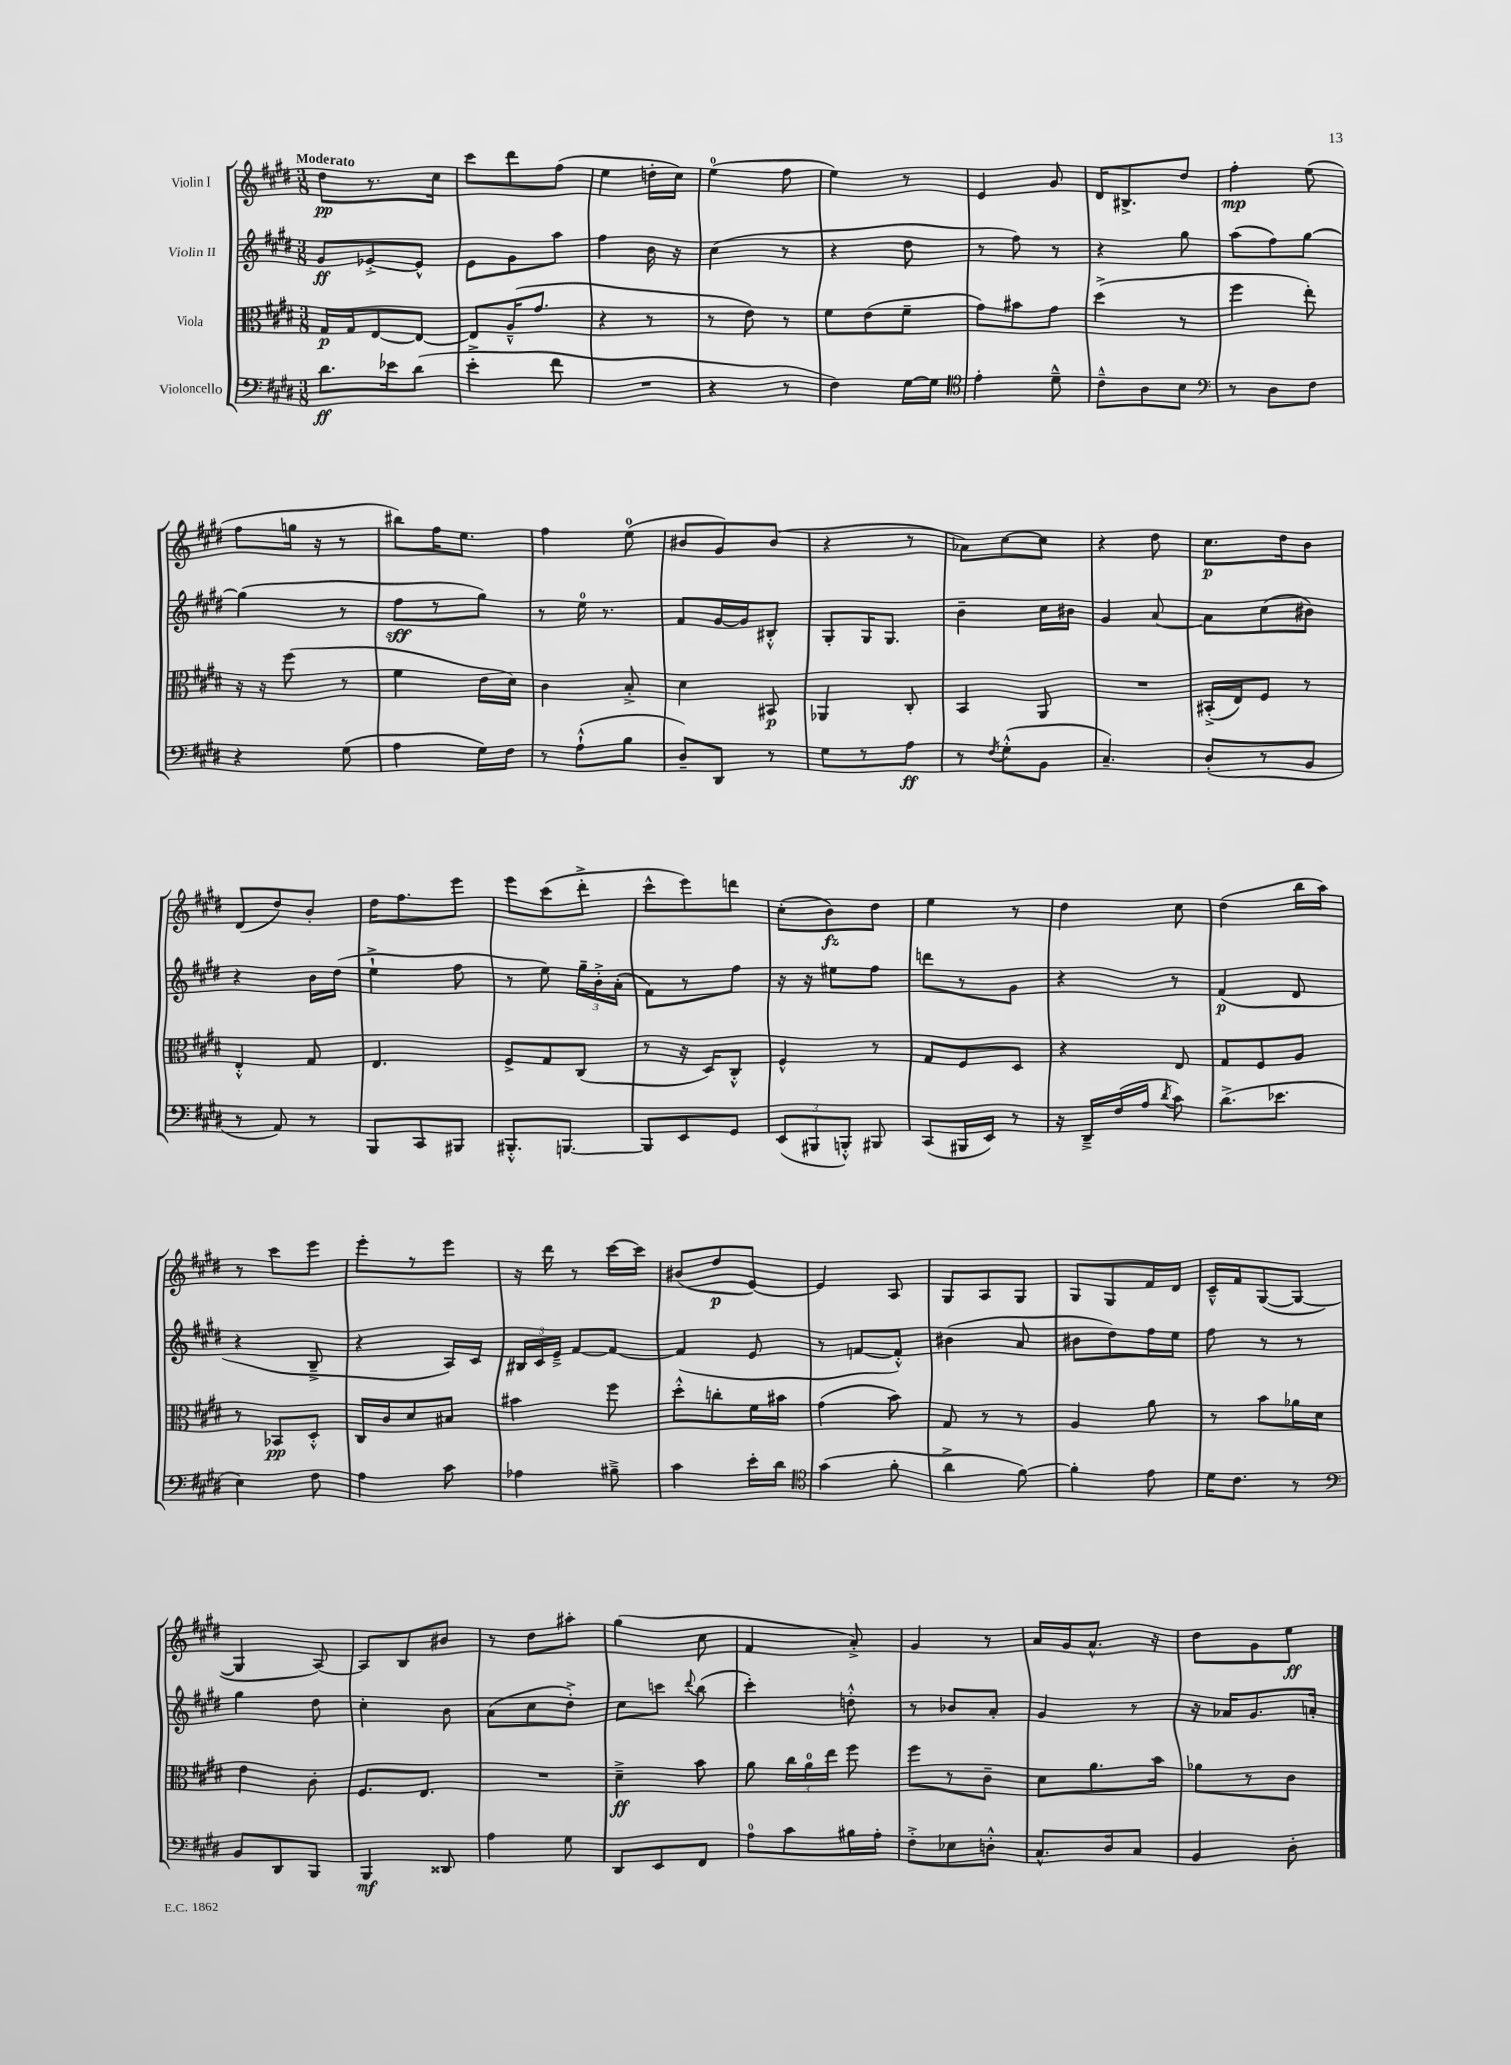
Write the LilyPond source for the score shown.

<<
\new StaffGroup <<
\new Staff = "s0" \with { instrumentName = "Violin I" } {
    \clef treble \key e \major \numericTimeSignature \time 3/8 \tempo "Moderato"
    \autoBeamOff dis''8[\pp r8. cis''16] |
    cis'''8[ dis'''8 fis''8]( |
    e''4 d''16[-. cis''16]) |
    e''4-0( fis''8 |
    e''4) r8 |
    e'4 gis'8 |
    dis'16[ bis8.-> dis''8] |
    fis''4-.\mp e''8( |
    fis''8[ g''16] r16 r8 |
    bis''8[) fis''16 e''8.] |
    fis''4 e''8-0( |
    bis'8[ gis'8) bis'8]( |
    r4 r8 |
    aes'8[) cis''8~ cis''8] |
    r4 dis''8 |
    cis''8.[\p dis''16 b'8] |
    dis'8[( dis''8) b'8]-. |
    dis''16[ fis''8. e'''8] |
    e'''8[ cis'''8( dis'''8]-.-> |
    cis'''8[-^ e'''8) d'''8] |
    cis''8[-.( b'8\fz) dis''8] |
    e''4 r8 |
    dis''4 cis''8 |
    dis''4( b''16[ a''16]) |
    r8 cis'''8[ e'''8] |
    e'''8[-. r8 e'''8] |
    r16 dis'''16 r8 cis'''16[~ cis'''16] |
    bis'8[( dis''8\p e'8]~) |
    e'4 a8 |
    gis8[ a8 gis8] |
    gis8[ gis8 fis'16 dis'16] |
    cis'16[---^ fis'16 gis8~( gis8]~ |
    gis4 a8~) |
    a8[ b8 bis'8] |
    r8 dis''8[ ais''8]-. |
    gis''4( cis''8 |
    fis'4 a'8-.->) |
    gis'4 r8 |
    a'16[ gis'16 a'8.]-^ r16 |
    dis''8[ gis'8 e''8]\ff \bar "|." |
}
\new Staff = "s1" \with { instrumentName = "Violin II" } {
    \clef treble \key e \major \numericTimeSignature \time 3/8
    \autoBeamOff gis'8[\ff ees'8~-.-> ees'8]-^ |
    e'8[ gis'8 a''8] |
    fis''4 b'16 r16 |
    cis''4( r8 |
    r4 dis''8 |
    r8 fis''8) r8 |
    r4 gis''8 |
    a''8[( fis''8) gis''8]~ |
    gis''4( r8 |
    fis''8[\sff r8 gis''8]) |
    r8 e''16-0 r8. |
    fis'8[ gis'16~ gis'16 bis8]-.-^ |
    gis8[-. gis16 gis8.] |
    b'4-- cis''16[ bis'16] |
    gis'4 a'8~ |
    a'8[ cis''8( bis'8]) |
    r4 b'16[ dis''16]( |
    e''4-!-> fis''8 |
    r8 e''8) \tuplet 3/2 { gis''16[-- b'16-.-> a'16]-.( } |
    fis'8[) r8 fis''8] |
    r16 r16 eis''8[ fis''8] |
    d'''8[ r8 gis'8] |
    r4 r8 |
    fis'4\p( dis'8 |
    r4 b8---> |
    r4 a16[) cis'16] |
    \tuplet 3/2 { bis16[ cis'16 e'16]---> } fis'8[~ fis'8]~ |
    fis'4( e'8 |
    r8 f'8[~ f'8]-.-^) |
    bis'4( a'8 |
    bis'8[ dis''8) fis''16 e''16] |
    fis''8 r8 r8 |
    gis''4 dis''8 |
    cis''4-. b'8 |
    a'8[( cis''8 dis''8]-.->) |
    cis''8[ c'''8] \appoggiatura { dis'''8 } b''8( |
    cis'''4-.) d''8-.-^ |
    r8 bes'8[ a'8]-. |
    gis'4 r8 |
    r16 aes'16[ gis'8. a'16]-. \bar "|." |
}
\new Staff = "s2" \with { instrumentName = "Viola" } {
    \clef alto \key e \major \numericTimeSignature \time 3/8
    \autoBeamOff gis16[\p gis16 e8~ e8]~ |
    e8[ a16---^( gis'8.] |
    r4 r8 |
    r8 e'8) r8 |
    fis'8[ e'8( fis'8]-- |
    gis'8[) bis'8 gis'8] |
    dis''4->( r8 |
    fis''4 e''8-.) |
    r16 r16 fis''8( r8 |
    fis'4 e'16[ dis'16]) |
    cis'4 b8-.-> |
    dis'4 bis,8\p |
    aes,4 cis8-. |
    b,4 a,8 |
    R4. |
    bis,16[-.->( e16) fis8] r8 |
    e4-.-^ gis8 |
    e4. |
    fis8[-> gis8 cis8]( |
    r8 r16 dis16[) cis8]-.-^ |
    fis4-^ r8 |
    gis8[ fis8 dis8] |
    r4 e8 |
    gis8[ fis8 a8] |
    r8 bes,8[\pp dis8]-.-^ |
    cis16[ cis'16 dis'8 bis8] |
    bis'4 fis''8 |
    dis''8[-.-^ c''8-. fis'16 bis'16] |
    gis'4( b'8) |
    gis8 r8 r8 |
    a4 a'8 |
    r8 b'8[ aes'16 dis'16] |
    e'4 cis'8-. |
    fis8.[ e8.] |
    R4. |
    dis'4--->\ff b'8 |
    a'8 \tuplet 3/2 { cis''16[ a'16-0 e''16] } fis''8 |
    fis''8[ r8 cis'8]-- |
    dis'8[ a'8. b'16] |
    aes'8[ r8 cis'8] \bar "|." |
}
\new Staff = "s3" \with { instrumentName = "Violoncello" } {
    \clef bass \key e \major \numericTimeSignature \time 3/8
    \autoBeamOff dis'8.[\ff ees'16 dis'8]( |
    e'4-.-> fis'8 |
    R4. |
    r4 r8 |
    fis4) gis16[~ gis16] |
    \clef tenor e'4-. dis'8---^ |
    cis'8[---^ a8 b8] |
    \clef bass r8 dis8[ fis8] |
    r4 gis8( |
    a4 gis16[) fis16] |
    r8 a8[-!-^( b8] |
    dis8[--) dis,8] r8 |
    gis8[ r8 a8]\ff |
    r8 \acciaccatura { fis8 } gis8[-.-^( b,8] |
    cis4.--) |
    dis8[-.( r8 b,8] |
    r8 a,8) r8 |
    b,,8[ cis,8 bis,,8] |
    bis,,8.[-.-^ b,,8.]~ |
    b,,8[ e,8 gis,8] |
    \tuplet 3/2 { e,8[( bis,,8 b,,8]-.-^) } bis,,8 |
    cis,8[( bis,,16 e,16]) r8 |
    r16 dis,16[---> fis16( a16] \acciaccatura { dis'8 } cis'8) |
    dis'8.[->( ees'8.] |
    e4) fis8 |
    a4 cis'8 |
    aes4 bis8---> |
    cis'4 e'16[-. dis'16] |
    \clef tenor gis'4( fis'8-. |
    a'4-> fis'8~) |
    fis'4-. e'8 |
    dis'16[ cis'8.] r8 |
    \clef bass b,8[ dis,8 b,,8] |
    b,,4\mf disis,8 |
    a4 gis8 |
    dis,8[ e,8 fis,8] |
    a8[-0 cis'8 bis16 a16]-. |
    fis8[-.-> ees8 d8]-.-^ |
    cis8.[-^ dis16 cis8] |
    b,4 dis8-. \bar "|." |
}
>>
>>
\layout { \context { \Score \remove "Bar_number_engraver" } }
